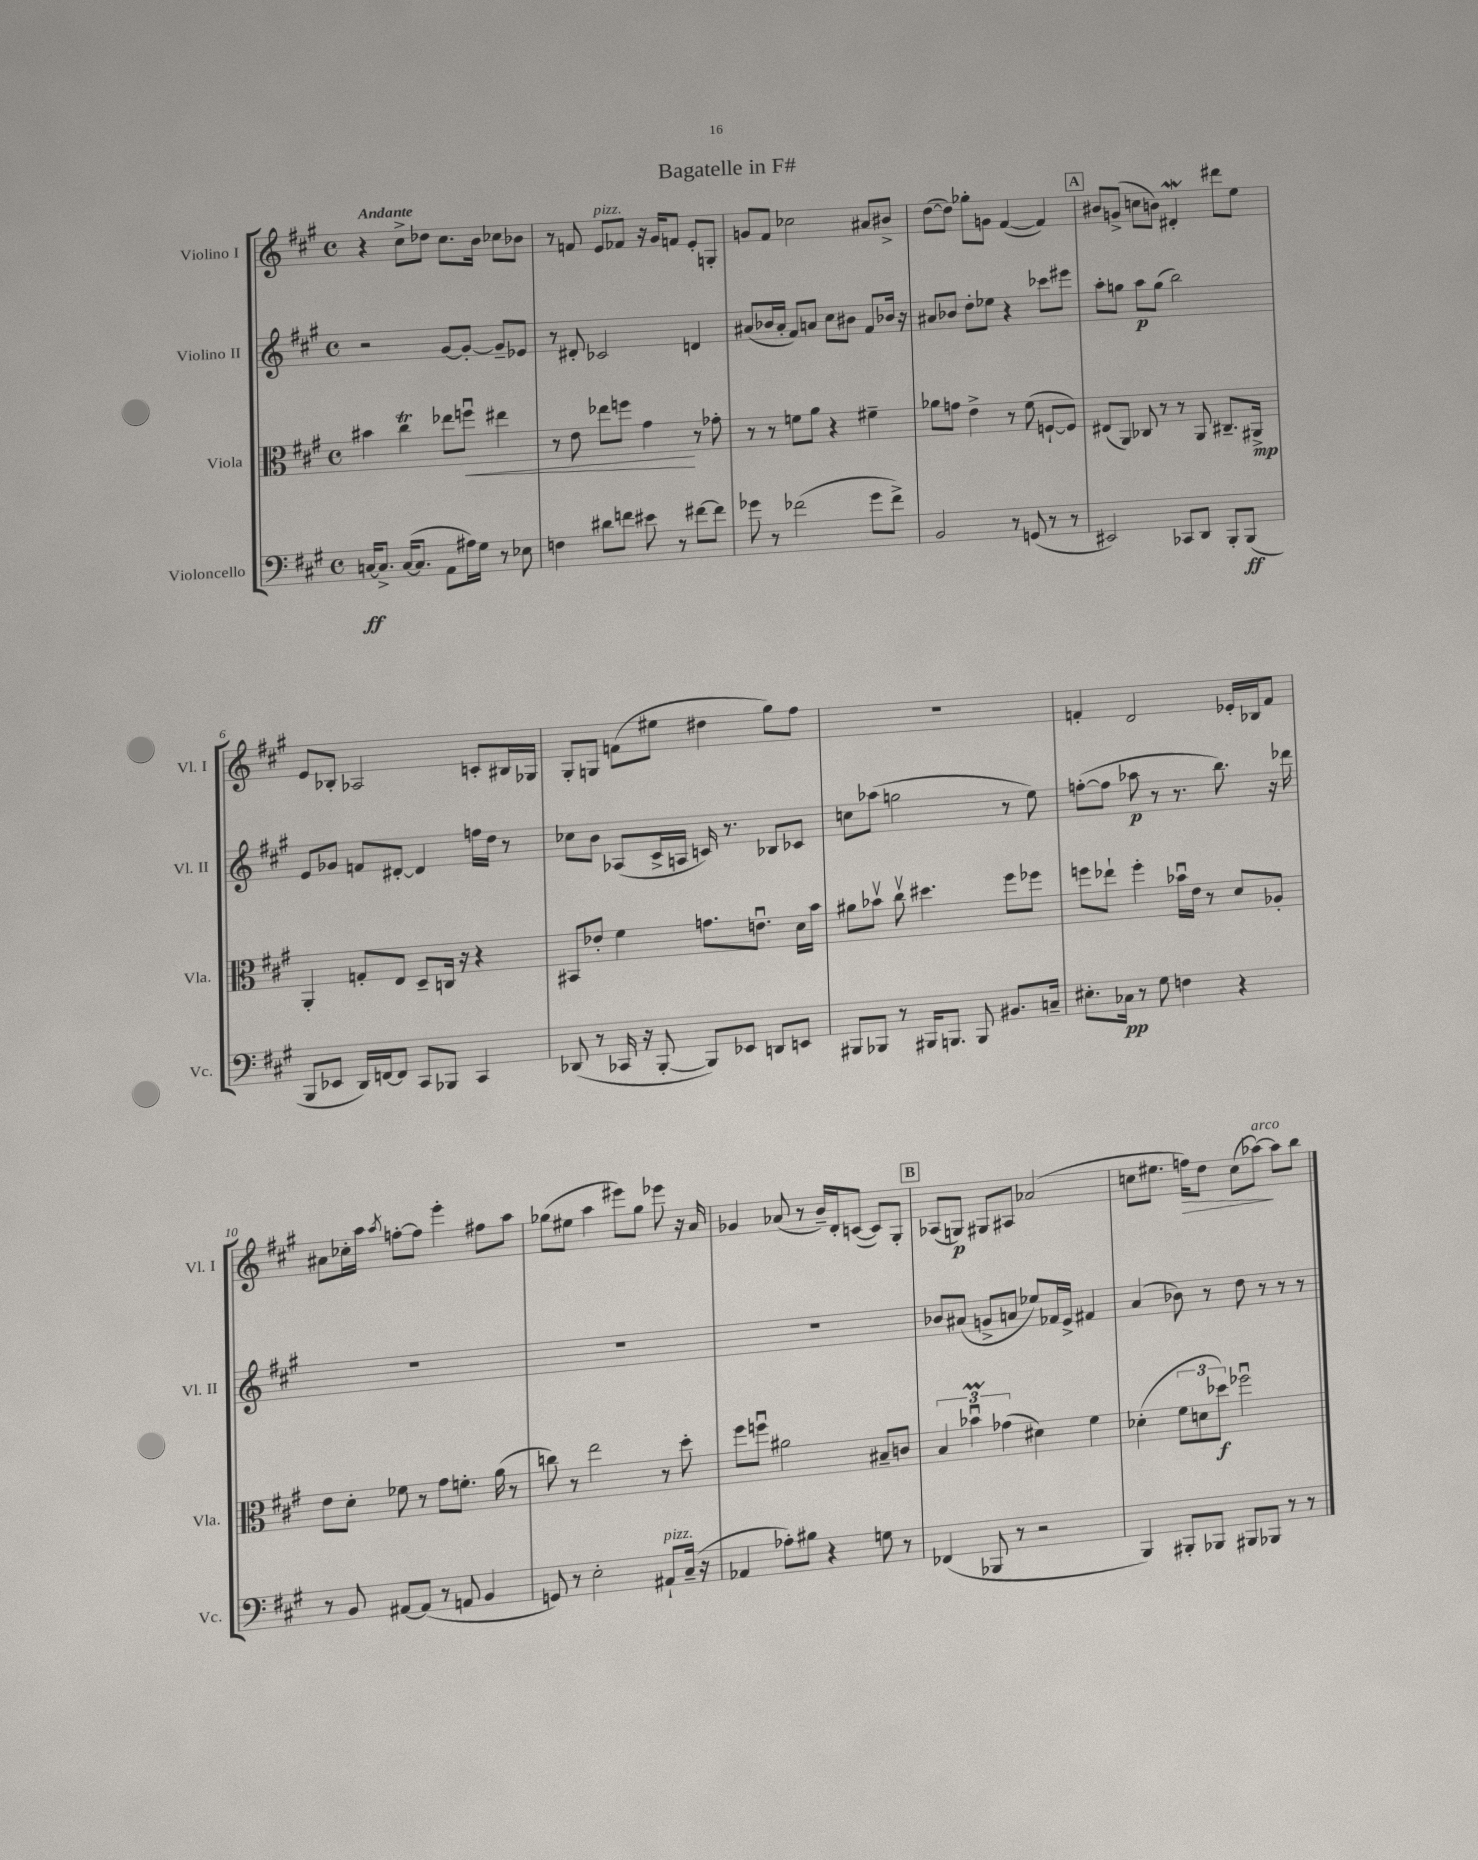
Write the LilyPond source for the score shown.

\header { title = "Bagatelle in F#" }
<<
\new StaffGroup <<
\new Staff = "s0" \with { instrumentName = "Violino I" shortInstrumentName = "Vl. I" } {
    \clef treble \key a \major \defaultTimeSignature \time 4/4 \tempo "Andante"
    \autoBeamOff r4 cis''8[-> des''8] cis''8.[ b'16] ces''8[ bes'8] |
    r8 f'8 e'8[^\markup { \italic "pizz." } fes'8] r16 gis'16[ f'8] e'8[-. g8]-. |
    g'8[ fis'8] ces''2 ais'8[ bis'8]-> |
    d''8[~( d''8]) ges''8[-. g'8] fis'4~( fis'4) |
    \mark \markup { \box "A" } bis'8[ g'8]->( c''8[ b'8]) dis'4-.\mordent dis'''8[ e''8] |
    e'8[ bes8]-. aes2 c'8[-. bis16 ges16] |
    gis8[-. g8] f'8[( eis''8] dis''4 gis''8[) fis''8] |
    R1 |
    f'4-. d'2 ees'16[-. bes16 f'8] |
    ais'8[ ces''16-. a''16] \acciaccatura { a''8 } f''8[~-. f''8] e'''4-. fis''8[ a''8] |
    ges''8[( eis''8] a''4 eis'''8[) ges''8] ees'''8 r16 a'16 |
    ges'4 aes'8( r8 b'16[--) d'16-. c'8]~( c'8[) gis8]-. |
    \mark \markup { \box "B" } aes8[( g8]\p) gis8[ ais8] aes'2( |
    c''8[ eis''8.] f''16[\>) d''8] c''8[( aes''8]~\!^\markup { \italic "arco" }) aes''8[ b''8] \bar "|." |
}
\new Staff = "s1" \with { instrumentName = "Violino II" shortInstrumentName = "Vl. II" } {
    \clef treble \key a \major \defaultTimeSignature \time 4/4
    \autoBeamOff r2 gis'8[~ gis'8]~-. gis'8[-- ees'8] |
    r8 dis'8-. ces'2 d'4 |
    ais'8[( bes'16 ais'16]-. fis'8[) a'8] cis''8[ bis'8] fis'8[ bes'16] r16 |
    ais'8[ bes'8] d''8[-. ees''8] r4 ces'''8[ eis'''8] |
    \mark \markup { \box "A" } a''8[-. g''8] a''8[\p g''8]( b''2) |
    e'8[ ges'8] f'8[ dis'8]~-. dis'4 f''16[ d''16] r8 |
    ces''8[ b'8] aes8[( cis'16-> a16] c'16) r8. bes8[ ces'8] |
    c''8[ aes''8]( g''2 r8 e''8) |
    f''8[~-.( f''8] aes''8\p r8 r8. b''8.) r16 des'''16 |
    R1 |
    R1 |
    R1 |
    \mark \markup { \box "B" } bes'8[ ais'8]( g'8[-> a'8] ees''8[) fes'16 e'16]-> fis'4 |
    a'4( bes'8) r8 d''8 r8 r8 r8 \bar "|." |
}
\new Staff = "s2" \with { instrumentName = "Viola" shortInstrumentName = "Vla." } {
    \clef alto \key a \major \defaultTimeSignature \time 4/4
    \autoBeamOff bis'4 cis''4\trill ees''8[ f''8]\downbow\< eis''4 |
    r8 e'8 ees''8[ f''8] gis'4\! r8 ges'8-. |
    r8 r8 f'8[ a'8] r4 fis'4-- |
    aes'8[ g'8] e'4-> r8 fis'8( f8[~-! f8]) |
    \mark \markup { \box "A" } eis8[( a,8]) ces8 r8 r8 a,8 cis8.[-- ais,16]->\mp |
    a,4-. g8[-. e8] d8[-- c16] r16 r4 |
    bis,8[ ees'8]-. fis'4 g'8.[ e'8.]\downbow d'16[ b'16] |
    ais'8[ bes'8]\upbow cis''8\upbow dis''4. fis''8[ fes''8] |
    f''8[ ees''8]-! f''4-. bes'16[\downbow e'16] r8 d'8[ aes8]-. |
    e'8[ d'8]-. fes'8 r8 gis'8[ f'8.]-. a'16( r8 |
    c''8) r8 e''2 r8 d''8-. |
    fis''8[ f''8]\downbow ais'2 bis8[-- c'8] |
    \mark \markup { \box "B" } \tuplet 3/2 { b4 bes'4\downbow\prall ges'4( } dis'4) fis'4 |
    des'4-.( \tuplet 3/2 { fis'8[ d'8 des''8]\f) } fes''2\downbow \bar "|." |
}
\new Staff = "s3" \with { instrumentName = "Violoncello" shortInstrumentName = "Vc." } {
    \clef bass \key a \major \defaultTimeSignature \time 4/4
    \autoBeamOff c16[~\ff c8.]-> c16[~( c8.] a,8[ ais16) gis16] r8 ees8 |
    f4 dis'8[ f'8] eis'8 r8 fis'8[~ fis'8] |
    ges'8 r8 fes'2( ges'8[ fes'8]->) |
    b,2 r8 g,8( r8 r8 |
    \mark \markup { \box "A" } eis,2) ces,8[ d,8] b,,8[-. b,,8]\ff( |
    b,,8[ ees,8] d,16[) f,16~ f,8] cis,8[ bes,,8] cis,4 |
    des,8( r8 ces,16 r16 b,,8~-. b,,8[) ees,8] d,8[ e,8] |
    bis,,8[ bes,,8] r8 bis,,16[ b,,8.] b,,8 bis,8.[ c16]-- |
    eis8.[-. ces16]\pp r8 gis8 f4 r4 |
    r8 b,8 ais,8[~ ais,8]( r8 a,8 b,4 |
    g,8) r8 e2-. ais,8[-!^\markup { \italic "pizz." } cis16]--( r16 |
    aes,4 aes8[-.) bis8] r4 g8 r8 |
    \mark \markup { \box "B" } fes,4( bes,,8 r8 r2 |
    b,,4) bis,,8[-. bes,,8] bis,,8[ bes,,8] r8 r8 \bar "|." |
}
>>
>>
